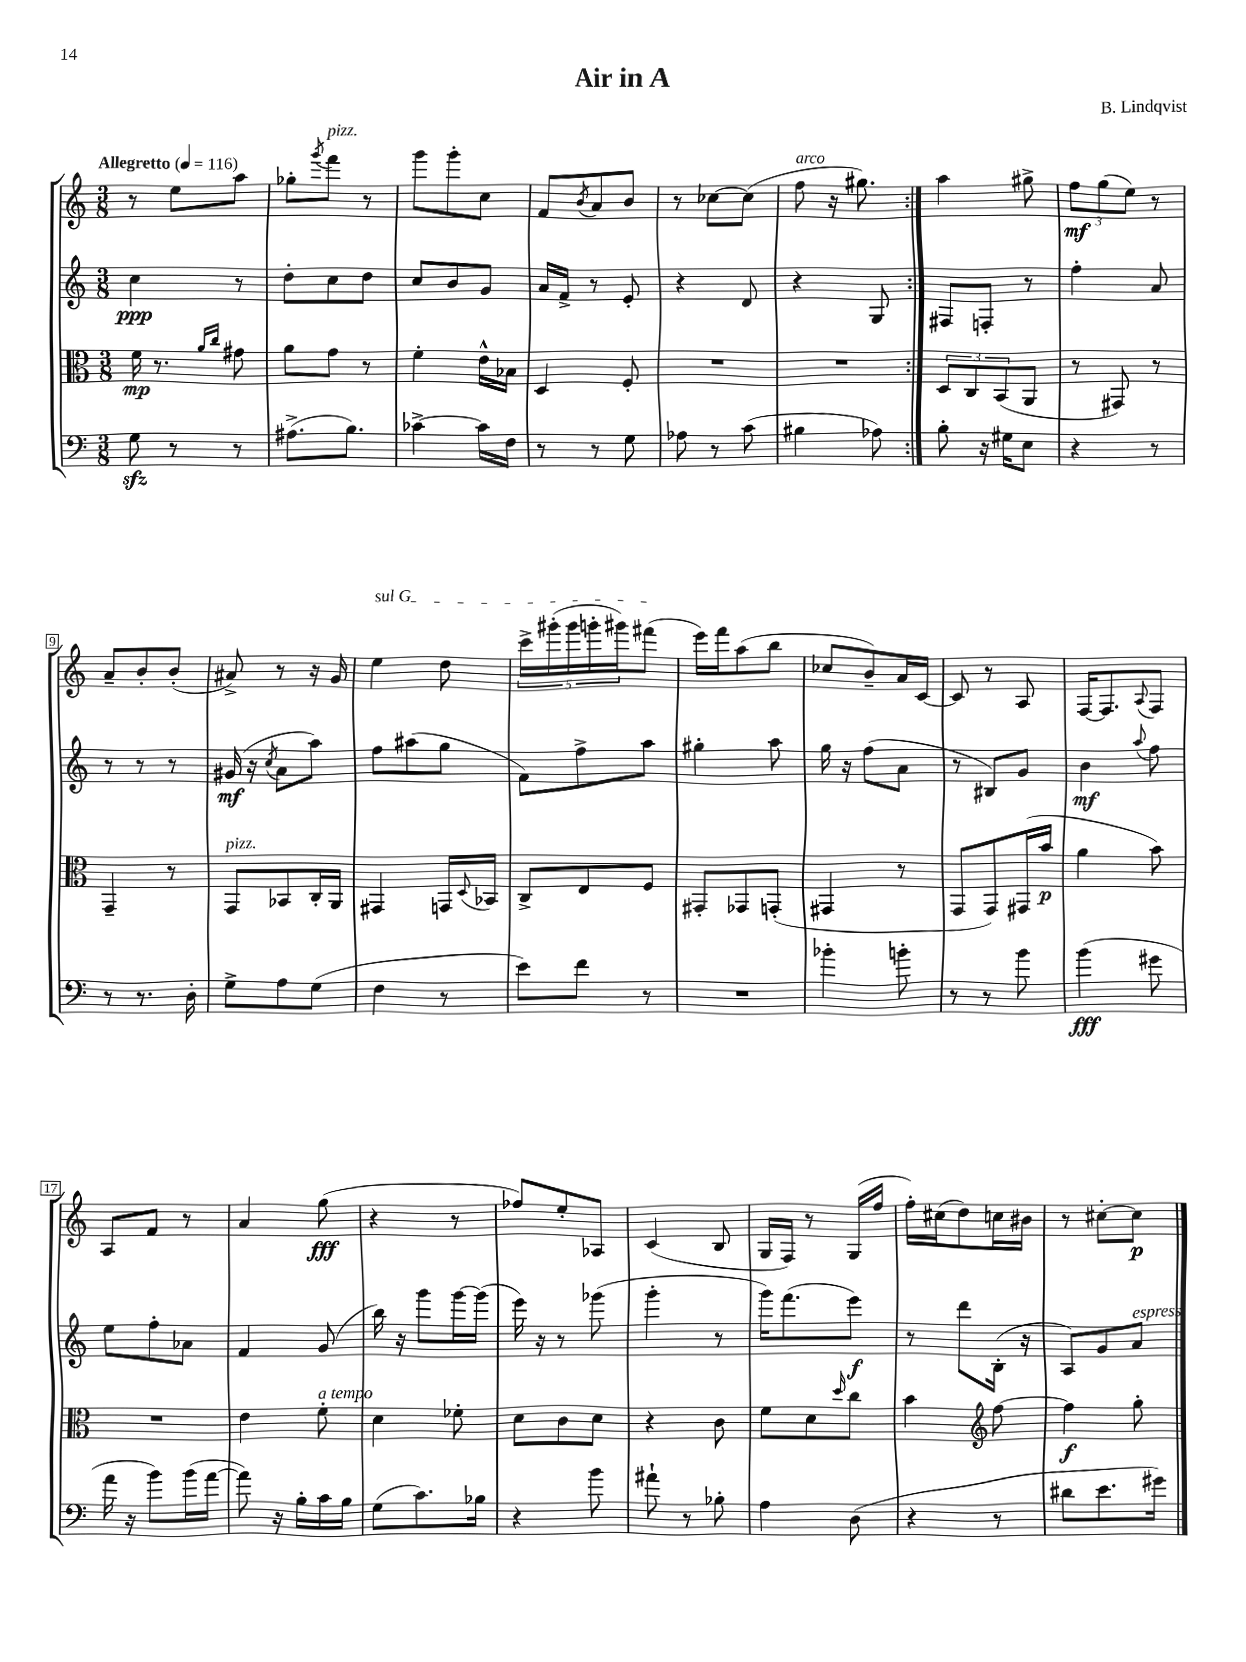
\header { title = "Air in A" composer = "B. Lindqvist" }
<<
\new StaffGroup <<
\new Staff = "s0" {
    \clef treble \key c \major \numericTimeSignature \time 3/8 \tempo "Allegretto" 4 = 116
    \repeat volta 2 { r8 e''8 a''8 |
    ges''8-. \acciaccatura { g'''8 } f'''8^\markup { \italic "pizz." } r8 |
    g'''8 g'''8-. c''8 |
    f'8 \acciaccatura { b'8 } a'8 b'8 |
    r8 ces''8~ ces''8( |
    f''8^\markup { \italic "arco" } r16 gis''8.) | }
    a''4 gis''8-> |
    \tuplet 3/2 { f''8\mf g''8( e''8) } r8 |
    a'8-- b'8-. b'8-.( |
    ais'8->) r8 r16 g'16 |
    \once \override TextSpanner.bound-details.left.text = \markup { \italic "sul G" } e''4\startTextSpan d''8 |
    \tuplet 5/4 { c'''16-> gis'''16-.( gis'''16 g'''16-. gis'''16) } fis'''8\stopTextSpan( |
    e'''16) f'''16 a''8( b''8 |
    ces''8 b'8--) a'16 c'16~ |
    c'8 r8 a8 |
    f16~ f8. \appoggiatura { a8 } f8 |
    a8 f'8 r8 |
    a'4 g''8\fff( |
    r4 r8 |
    fes''8) e''8-. aes8 |
    c'4( b8 |
    g16 f16) r8 g16( f''16 |
    f''16-.) cis''16( d''8) c''16 bis'16 |
    r8 cis''8~-. cis''8\p \bar "|." |
}
\new Staff = "s1" {
    \clef treble \key c \major \numericTimeSignature \time 3/8
    \repeat volta 2 { c''4\ppp r8 |
    d''8-. c''8 d''8 |
    c''8 b'8 g'8 |
    a'16 f'16-> r8 e'8-. |
    r4 d'8 |
    r4 g8 | }
    fis8 f8-. r8 |
    f''4-. a'8 |
    r8 r8 r8 |
    gis'16\mf( r16 \acciaccatura { c''8 } a'8 a''8) |
    f''8 ais''8( g''8 |
    f'8) f''8-> a''8 |
    gis''4-. a''8 |
    g''16 r16 f''8( a'8 |
    r8 bis8) g'8 |
    b'4\mf \appoggiatura { a''8 } f''8 |
    e''8 f''8-. aes'8 |
    f'4 g'8( |
    b''16) r16 g'''8 g'''16~ g'''16( |
    e'''16) r16 r8 ges'''8( |
    g'''4-. r8 |
    g'''16) f'''8.( e'''8\f) |
    r8 d'''8 b16-.( r16 |
    a8) g'8 a'8^\markup { \italic "espress." } \bar "|." |
}
\new Staff = "s2" {
    \clef alto \key c \major \numericTimeSignature \time 3/8
    \repeat volta 2 { f'16\mp r8. \grace { a'16 c''16 } gis'8 |
    a'8 g'8 r8 |
    f'4-. e'16-^ bes16 |
    d4 f8-. |
    R4. |
    R4. | }
    \tuplet 3/2 { d8 c8 b,8( } a,8 |
    r8 gis,8) r8 |
    g,4-- r8 |
    g,8^\markup { \italic "pizz." } bes,8 c16-. a,16 |
    gis,4 g,16 \appoggiatura { d8 } bes,16 |
    c8-> e8 f8 |
    gis,8-. ges,8 g,8-.( |
    gis,4 r8 |
    g,8 g,8) gis,16( b'16\p |
    a'4 b'8) |
    R4. |
    e'4 f'8-.^\markup { \italic "a tempo" } |
    d'4 fes'8-. |
    d'8 c'8 d'8 |
    r4 c'8 |
    f'8 d'8 \grace { d''16 } c''8 |
    b'4 \clef treble f''8~ |
    f''4\f g''8-. \bar "|." |
}
\new Staff = "s3" {
    \clef bass \key c \major \numericTimeSignature \time 3/8
    \repeat volta 2 { g8\sfz r8 r8 |
    ais8.->( b8.) |
    ces'4~-> ces'16 f16 |
    r8 r8 g8 |
    aes8 r8 c'8( |
    bis4 aes8) | }
    b8-. r16 gis16 e8 |
    r4 r8 |
    r8 r8. d16-. |
    g8-> a8 g8( |
    f4 r8 |
    e'8) f'8 r8 |
    R4. |
    bes'4-. b'8-. |
    r8 r8 b'8 |
    b'4\fff( gis'8 |
    a'16 r16 b'8) b'16( a'16~ |
    a'8) r16 b16-. c'16 b16 |
    g8( c'8.) bes16 |
    r4 b'8 |
    ais'8-! r8 bes8-. |
    a4 d8( |
    r4 r8 |
    dis'8 e'8. gis'16) \bar "|." |
}
>>
>>
\layout { \context { \Score \override BarNumber.stencil = #(make-stencil-boxer 0.1 0.3 ly:text-interface::print) } }
